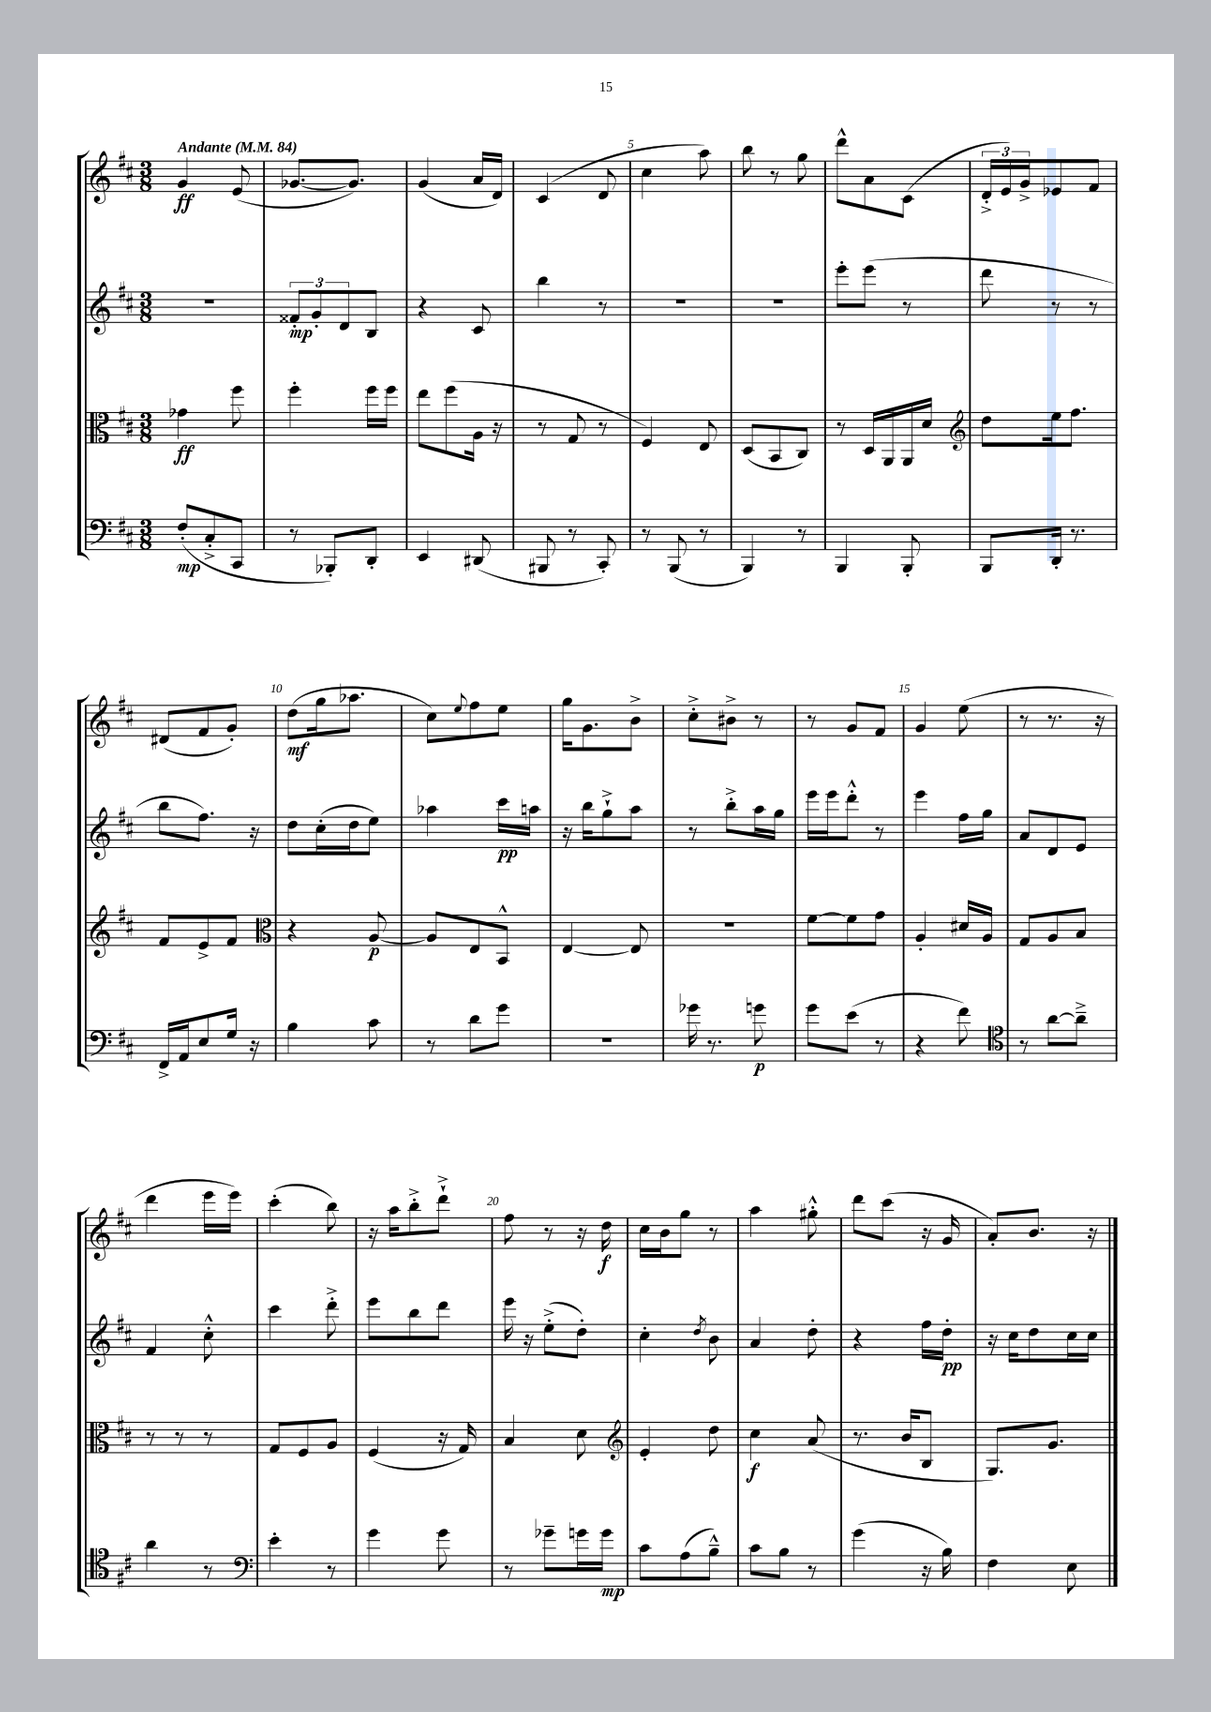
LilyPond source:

<<
\new StaffGroup <<
\new Staff = "s0" {
    \clef treble \key d \major \numericTimeSignature \time 3/8 \tempo "Andante" 4 = 84
    g'4\ff e'8( |
    ges'8.~ ges'8.) |
    g'4( a'16 d'16) |
    cis'4( d'8 |
    cis''4 a''8) |
    b''8 r8 g''8 |
    d'''8-^ a'8 cis'8( |
    \tuplet 3/2 { d'16-.-> e'16) g'16-> } ees'8 fis'8 |
    dis'8( fis'8 g'8-.) |
    d''8\mf( g''16 aes''8. |
    cis''8) \appoggiatura { e''8 } fis''8 e''8 |
    g''16 g'8. b'8-> |
    cis''8-.-> bis'8-> r8 |
    r8 g'8 fis'8 |
    g'4 e''8( |
    r8 r8. r16 |
    d'''4 e'''16 e'''16) |
    cis'''4-.( b''8) |
    r16 a''16 b''8-.-> d'''8-!-> |
    fis''8 r8 r16 d''16\f |
    cis''16 b'16 g''8 r8 |
    a''4 gis''8-.-^ |
    d'''8 cis'''8( r16 g'16 |
    a'8-.) b'8. r16 \bar "|." |
}
\new Staff = "s1" {
    \clef treble \key d \major \numericTimeSignature \time 3/8
    R4. |
    \tuplet 3/2 { fisis'8-.\mp g'8-. d'8 } b8 |
    r4 cis'8 |
    b''4 r8 |
    R4. |
    R4. |
    e'''8-. e'''8( r8 |
    d'''8 r8 r8 |
    b''8 fis''8.) r16 |
    d''8 cis''16-.( d''16 e''8) |
    aes''4 cis'''16\pp a''16 |
    r16 b''16 g''8-!-> a''8 |
    r8 b''8-.-> a''16 g''16 |
    e'''16 e'''16 d'''8-.-^ r8 |
    e'''4 fis''16 g''16 |
    a'8 d'8 e'8 |
    fis'4 cis''8-.-^ |
    cis'''4 d'''8-.-> |
    e'''8 b''8 d'''8 |
    e'''16 r16 e''8-.->( d''8-.) |
    cis''4-. \acciaccatura { d''8 } b'8 |
    a'4 d''8-. |
    r4 fis''16 d''16-.\pp |
    r16 cis''16 d''8 cis''16 cis''16 \bar "|." |
}
\new Staff = "s2" {
    \clef alto \key d \major \numericTimeSignature \time 3/8
    ges'4\ff fis''8 |
    fis''4-. fis''16 fis''16 |
    e''8 fis''8( a16 r16 |
    r8 g8 r8 |
    fis4) e8 |
    d8( b,8 cis8) |
    r8 d16 a,16 a,16 d'16 |
    \clef treble d''8 e''16 fis''8. |
    fis'8 e'8-> fis'8 |
    \clef alto r4 a8~\p |
    a8 e8 b,8-^ |
    e4~ e8 |
    R4. |
    fis'8~ fis'8 g'8 |
    a4-. dis'16 a16 |
    g8 a8 b8 |
    r8 r8 r8 |
    g8 fis8 a8 |
    fis4( r16 g16) |
    b4 d'8 |
    \clef treble e'4-. d''8 |
    cis''4\f a'8( |
    r8. b'16 b8 |
    g8.) g'8. \bar "|." |
}
\new Staff = "s3" {
    \clef bass \key d \major \numericTimeSignature \time 3/8
    fis8-.\mp( cis8-.-> cis,8 |
    r8 bes,,8-.) d,8-. |
    e,4 dis,8( |
    bis,,8 r8 cis,8-.) |
    r8 b,,8( r8 |
    b,,4) r8 |
    b,,4 b,,8-. |
    b,,8 d,16-. r8. |
    fis,16-> a,16 e8 g16 r16 |
    b4 cis'8 |
    r8 d'8 g'8 |
    R4. |
    ges'16 r8. g'8\p |
    g'8 e'8( r8 |
    r4 fis'8) |
    \clef tenor r8 a'8~ a'8---> |
    a'4 r8 |
    \clef bass e'4-. r8 |
    g'4 g'8 |
    r8 ges'8-- g'16 g'16\mp |
    cis'8 a8( b8---^) |
    cis'8 b8 r8 |
    g'4( r16 b16) |
    fis4 e8 \bar "|." |
}
>>
>>
\layout { \context { \Score \override BarNumber.break-visibility = ##(#f #t #t) barNumberVisibility = #(every-nth-bar-number-visible 5) } }
